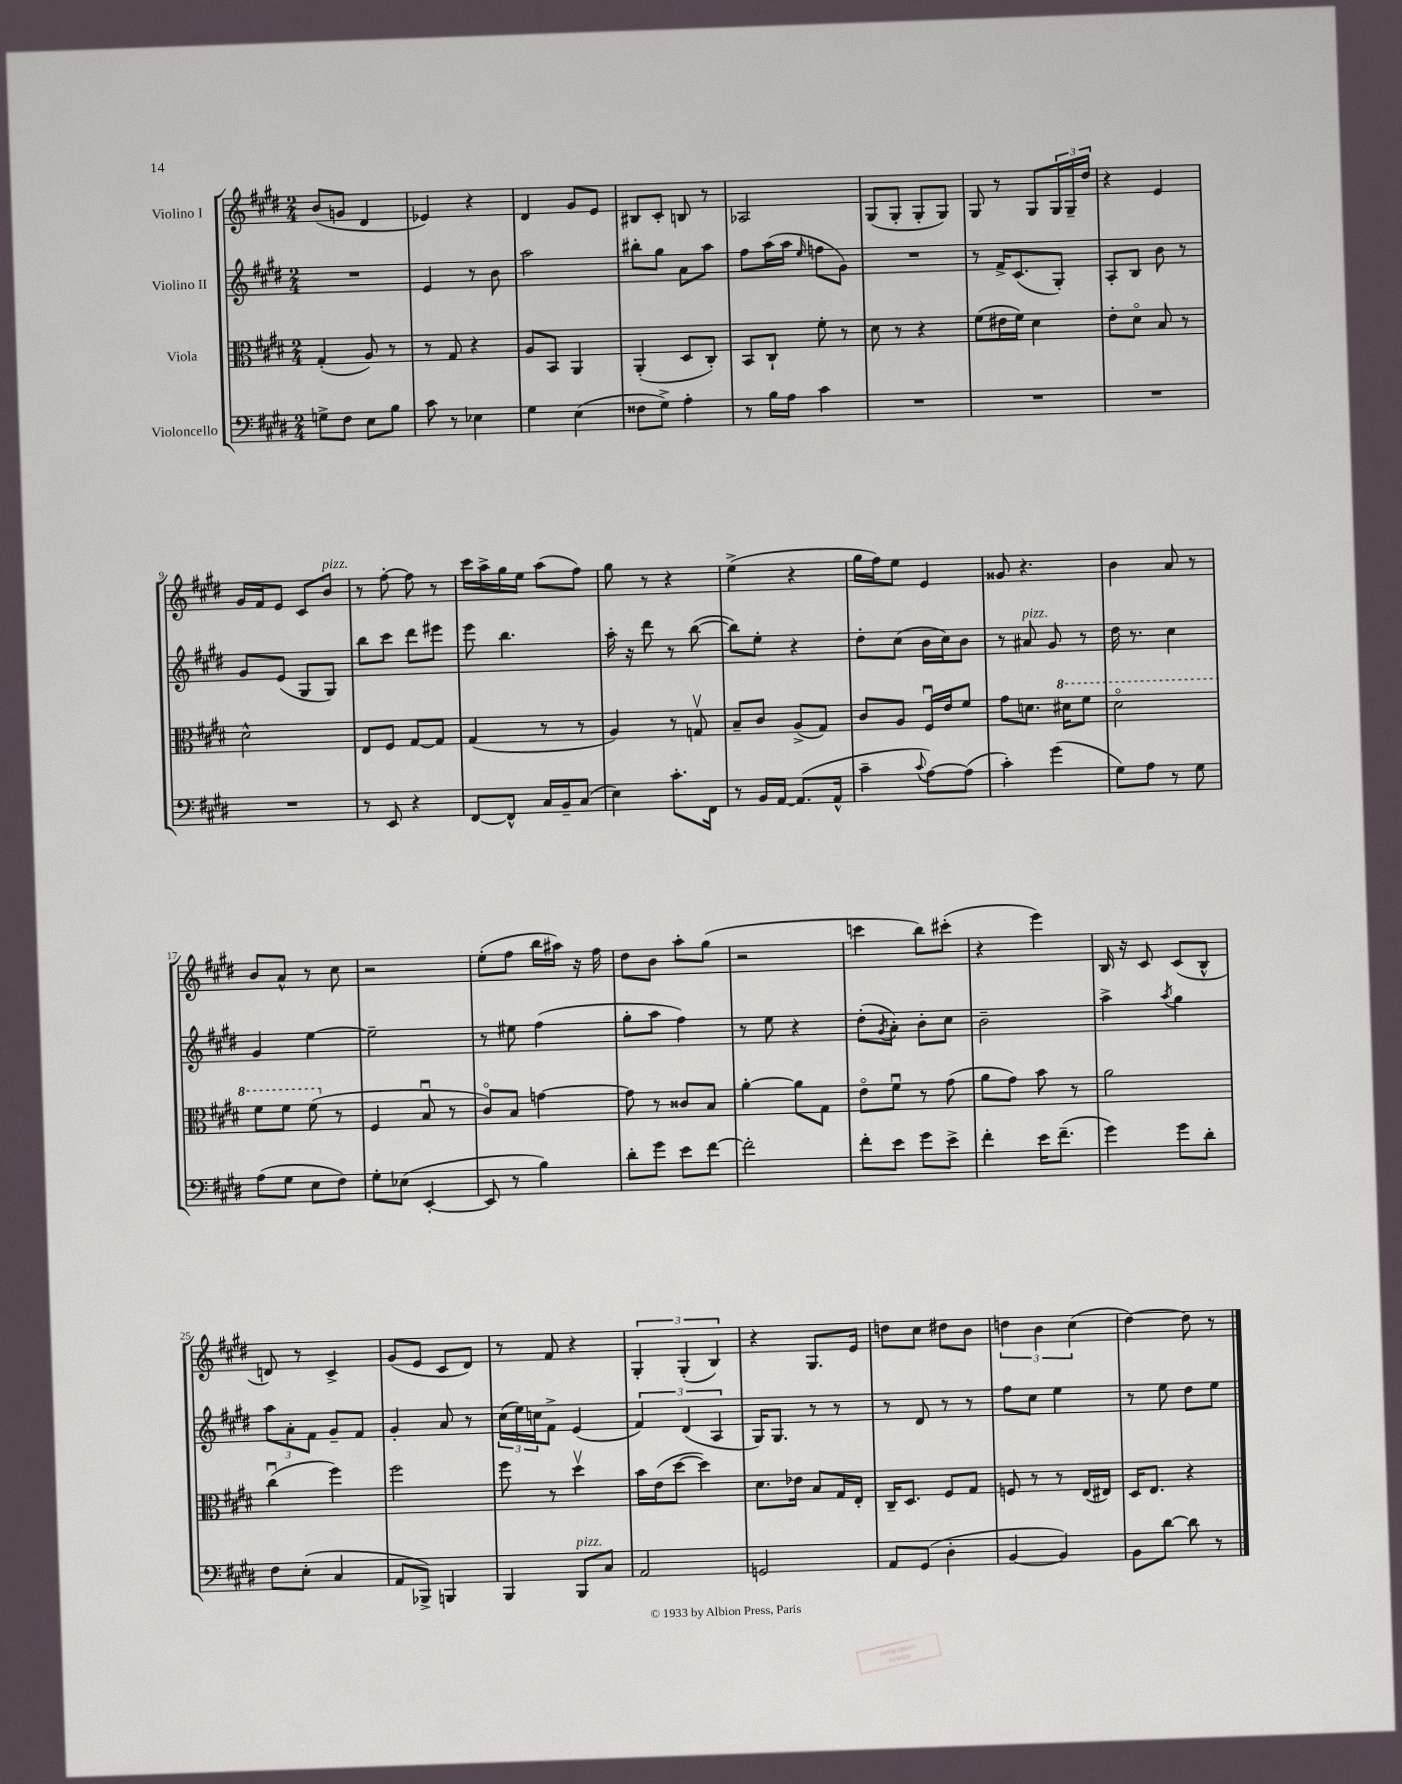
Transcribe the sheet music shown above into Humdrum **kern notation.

**kern	**kern	**kern	**kern
*staff4	*staff3	*staff2	*staff1
*clefF4	*clefC3	*clefG2	*clefG2
*k[f#c#g#d#]	*k[f#c#g#d#]	*k[f#c#g#d#]	*k[f#c#g#d#]
*M2/4	*M2/4	*M2/4	*M2/4
8G^	(4G#'	2r	(8b
8F#	.	.	8g
8E	8A)	.	4d#
8B	8r	.	.
=	=	=	=
8c#	8r	4e	4e-)
8r	8G#	.	.
4E-	4r	8r	4r
.	.	8b	.
=	=	=	=
4G#	8A	2aa	4d#
.	8BB	.	.
(4E	4AA	.	8g#
.	.	.	8e
=	=	=	=
8F##	(4AA'	8bb#'	8B#
8G#^)	.	8gg#	8c#'
4A'	8D#	8a	8B
.	8C#')	8aa	8r
=	=	=	=
8r	8BB	8ff#	2A-
16B	8C#`	(16aa	.
16A	.	16aa	.
.	.	16qqee	.
4c#	8f#'	8ff	.
.	8r	8g#)	.
=	=	=	=
2r	8d#	2r	(8G#
.	8r	.	8G#'
.	4r	.	8G#'
.	.	.	8G#)
=	=	=	=
2r	(8f#	8r	8G#
.	16e#	16f#^	8r
.	16f#)	(8.c#	.
.	4d#	.	8G#
.	.	8G#')	24G#
.	.	.	24G#~
.	.	.	24dd#
=	=	=	=
2r	8e'	8A'	4r
.	8d#o	8B	.
.	8B	8b	4e
.	8r	8r	.
=	=	=	=
2r	2d#^^	8g#	16g#
.	.	.	16f#
.	.	(8e	8e
.	.	8G#	8c#
.	.	8G#)	8b
=	=	=	=
8r	8E	8bb	8r
8EE	8F#	8ccc#	[8ff#'
4r	[8G#	8ddd#	8ff#]
.	8G#]	8eee#	8r
=	=	=	=
[8FF#	(4G#	8eee	16ccc#
.	.	.	16aa^
8FF#^^]	.	4.bb	16gg#
.	.	.	16ee
16C#	8r	.	(8aa
16BB~	.	.	.
(8C#	8r	.	8ff#)
=	=	=	=
4E)	4A)	16aa'	8gg#
.	.	16r	.
.	.	8ddd#	8r
8.c#'	8r	8r	4r
.	8Gv	([8bb	.
16FF#	.	.	.
=	=	=	=
8r	8B~	8bb])	(4ee^
16BB	8c#	8ee'	.
[16AA	.	.	.
(8.AA]	(8A^	4r	4r
.	8G#)	.	.
16AA^^	.	.	.
=	=	=	=
4c#~	8c#	8dd#'	16gg#
.	.	.	16ff#)
.	8A	(8cc#	8ee
8qqc#	.	.	.
[8A)	16F#u	16b	4e
.	16e	16cc#)	.
(8A]	8f#	8b	.
=	=	=	=
4c#')	8g#	8r	8g##
.	8.d	8a#	4.r
(4g#	.	8g#	.
.	16dd#	.	.
.	8ff#	8r	.
=	=	=	=
8G#)	2dd#o	16dd#	4b
.	.	8.r	.
8A	.	.	.
8r	.	4cc#	8a
8G#	.	.	8r
=	=	=	=
(8A	8ff#	4g#	8b
8G#	8ff#	.	8a^^
8E	(8ff#	[4ee	8r
8F#)	8r	.	8cc#
=	=	=	=
8G#'	4F#	2ee~]	2r
(8E-	.	.	.
[4EE'	8Bu	.	.
.	8r	.	.
=	=	=	=
8EE]	8c#o)	8r	(8ee'
8r	8B	8ee#	8ff#
4B)	[4g	(4ff#	16bb
.	.	.	16aa#)
.	.	.	16r
.	.	.	16ff#
=	=	=	=
8d#'	8g]	8gg#'	8dd#
8g#	8r	8aa	8b
8e	8c##	4ff#)	8aa'
[8f#	8B	.	(8gg#
=	=	=	=
2f#']	[4a'	8r	2r
.	.	8ee	.
.	8a]	4r	.
.	8G#	.	.
=	=	=	=
8f#'	8eo	(8dd#'	4ccc
.	.	8qg#	.
8e	8f#u	8a')	.
8g#	8r	8b'	8bb)
8e^	(8g#	8cc#	(8ccc#'
=	=	=	=
4f#'	8a	2b~	4r
.	8g#)	.	.
16e	8b	.	4eee)
(8.f#~	.	.	.
.	8r	.	.
=	=	=	=
4g#)	2a	4aa^	16B
.	.	.	16r
.	.	.	8c#
.	.	8qaa	.
8g#	.	4gg#	(8c#
8d#'	.	.	8B^^
=	=	=	=
8F#	(4cc#u	12aa	8d)
.	.	12a'	.
(8E'	.	.	8r
.	.	12f#	.
4C#	4ff#)	8g#~	4c#^
.	.	8f#	.
=	=	=	=
8AA	2ff#	4g#'	(8g#
8BBB-^)	.	.	8e
4BBB	.	8a	8c#
.	.	8r	8d#)
=	=	=	=
4BBB	8ff#	(24cc#	8r
.	.	24ee)	.
.	.	24cc	.
.	8r	8f#^	8f#
8BBB	4dd#v	(4e	4r
8C#	.	.	.
=	=	=	=
2AA	16b	6f#)	6G#'
.	(16e	.	.
.	[8dd#	.	.
.	.	(6d#	(6G#'
.	4dd#])	.	.
.	.	6A	6B)
=	=	=	=
2GG	8.d#	16G#)	4r
.	.	8.G#	.
.	16e-	.	.
.	8B	8r	8.G#
.	16G#	8r	.
.	16E'	.	16e
=	=	=	=
8AA	16C#~	8r	8dd
.	8.D#	.	.
(8GG#	.	8d#	8cc#
4D#'	8F#	8r	8dd#
.	8G#	8r	8b
=	=	=	=
[4BB	8F	8ff#	6dd
.	8r	8cc#	.
.	.	.	6b
4BB])	8r	4ee	.
.	.	.	(6cc#
.	(16E	.	.
.	16E#)	.	.
=	=	=	=
8BB	16D#	8r	[4dd#)
.	8.E	.	.
[8d#	.	8ee	.
8d#]	4r	8dd#	8dd#]
8r	.	8ee	8r
==	==	==	==
*-	*-	*-	*-
